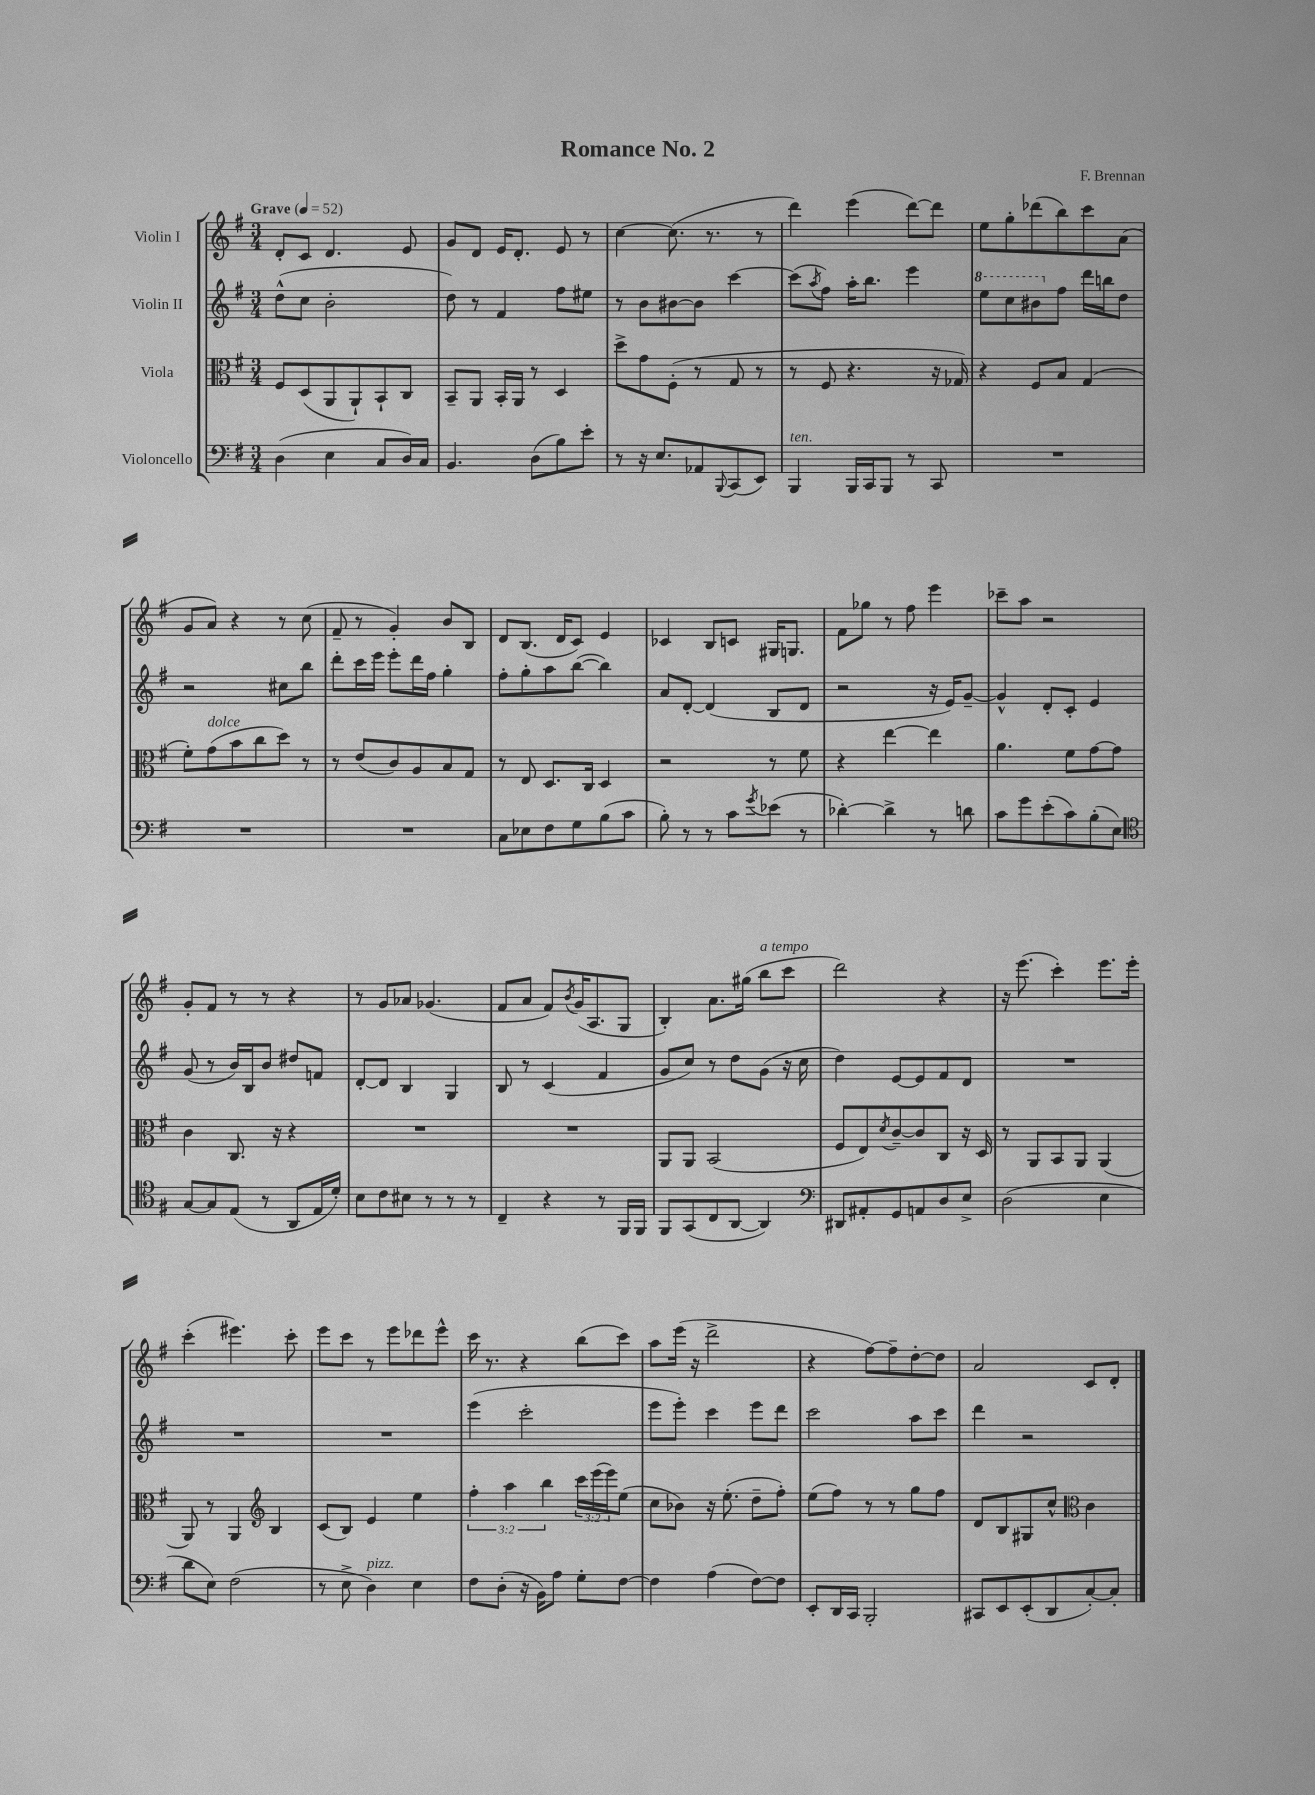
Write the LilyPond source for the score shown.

\header { title = "Romance No. 2" composer = "F. Brennan" }
<<
\new StaffGroup <<
\new Staff = "s0" \with { instrumentName = "Violin I" } {
    \clef treble \key g \major \numericTimeSignature \time 3/4 \tempo "Grave" 4 = 52
    d'8-. c'8 d'4. e'8 |
    g'8 d'8 e'16 d'8.-. e'8 r8 |
    c''4~ c''8.( r8. r8 |
    d'''4) e'''4( d'''8~) d'''8 |
    e''8 g''8-. des'''8( b''8) c'''8 a'8( |
    g'8 a'8) r4 r8 c''8( |
    fis'8-- r8 g'4-.) b'8 b8 |
    d'8 b8.( d'16 c'8) e'4 |
    ces'4 b8 c'8 gis16 g8. |
    fis'8 ges''8 r8 fis''8 e'''4 |
    ces'''8-- a''8 r2 |
    g'8-. fis'8 r8 r8 r4 |
    r8 g'8 aes'8 ges'4.( |
    fis'8 a'8 fis'8) \acciaccatura { b'8 } g'16( a8. g8 |
    b4-.) a'8. gis''16( b''8^\markup { \italic "a tempo" } c'''8 |
    d'''2) r4 |
    r16 e'''8.( c'''4-.) e'''8. e'''16-. |
    c'''4-.( eis'''4.) c'''8-. |
    e'''8 c'''8 r8 e'''8 des'''8 e'''8-^ |
    c'''16 r8. r4 b''8( c'''8) |
    a''8 e'''16( r16 d'''2-> |
    r4 fis''8~) fis''8-- d''8~-. d''8 |
    a'2 c'8 d'8-. \bar "|." |
}
\new Staff = "s1" \with { instrumentName = "Violin II" } {
    \clef treble \key g \major \numericTimeSignature \time 3/4
    d''8-^( c''8 b'2-. |
    d''8) r8 fis'4 fis''8 eis''8 |
    r8 b'8 bis'8~ bis'8 c'''4~ |
    c'''8( \acciaccatura { a''8 } fis''8) a''16-. b''8. e'''4 |
    \ottava #1 e'''8 c'''8 bis''8 \ottava #0 fis''8 d'''16 b''16 d''8 |
    r2 cis''8 b''8 |
    d'''8-. c'''16 e'''16 e'''8-. d'''16 fis''16 g''4-. |
    fis''8-. g''8-. a''8 b''8~( b''4) |
    a'8 d'8~-. d'4( b8 d'8 |
    r2 r16 e'16) g'8~-- |
    g'4-^ d'8-. c'8-. e'4 |
    g'8( r8 b'16) b16 b'8 dis''8 f'8 |
    d'8~-. d'8 b4 g4 |
    b8 r8 c'4( fis'4 |
    g'8 c''8) r8 d''8 g'8( r16 c''16 |
    d''4) e'8~ e'8 fis'8 d'8 |
    R2. |
    R2. |
    R2. |
    e'''4( c'''2-. |
    e'''8 e'''8-.) c'''4 e'''8 d'''8 |
    c'''2 a''8 c'''8 |
    d'''4 r2 \bar "|." |
}
\new Staff = "s2" \with { instrumentName = "Viola" } {
    \clef alto \key g \major \numericTimeSignature \time 3/4 \override Staff.TupletNumber.text = #tuplet-number::calc-fraction-text
    fis8 d8( a,8 a,8-!) b,8-! c8 |
    b,8-- a,8 b,16-. a,16 r8 d4 |
    d''8-> g'8 fis8-.( r8 g8 r8 |
    r8 fis8 r4. r16 ges16) |
    r4 fis8 b8 g4( |
    fis'8-.) g'8^\markup { \italic "dolce" }( b'8 c''8 d''8) r8 |
    r8 e'8( c'8) a8 b8 g8 |
    r8 e8 d8. c16 d4 |
    r2 r8 fis'8 |
    r4 e''4~ e''4 |
    a'4. fis'8 g'8~ g'8 |
    c'4 c8. r16 r4 |
    R2. |
    R2. |
    a,8 a,8 b,2( |
    fis8 e8) \acciaccatura { d'8 } c'8~-- c'8 c8 r16 d16 |
    r8 a,8 b,8 a,8 a,4( |
    a,8) r8 a,4 \clef treble b4 |
    c'8( b8) e'4 e''4 |
    \tuplet 3/2 { fis''4-. a''4 b''4 } \tuplet 3/2 { c'''16 e'''16( e'''16) } e''8( |
    c''8 bes'8) r16 e''8.-.( d''8-- fis''8-.) |
    e''8( fis''8) r8 r8 g''8 fis''8 |
    d'8 b8 gis8 c''8-^ \clef alto c'4 \bar "|." |
}
\new Staff = "s3" \with { instrumentName = "Violoncello" } {
    \clef bass \key g \major \numericTimeSignature \time 3/4
    d4( e4 c8 d16) c16 |
    b,4. d8( b8) e'8-. |
    r8 r16 e8. aes,8 \appoggiatura { b,,8 } c,8( e,8) |
    b,,4^\markup { \italic "ten." } b,,16 c,16 b,,8 r8 c,8 |
    R2. |
    R2. |
    R2. |
    c8 ees8 fis8 g8 b8( c'8 |
    b8-.) r8 r8 c'8 \acciaccatura { g'8 } ees'8( r8 |
    des'4~-.) des'4-> r8 d'8 |
    c'8 g'8 e'8-.( c'8) b8-.( e8) |
    \clef tenor g8~ g8 e8( r8 a,8 e16 d'16-.) |
    b8 c'8 bis8 r8 r8 r8 |
    c4-- r4 r8 fis,16 fis,16 |
    fis,8 g,8( c8 a,8~ a,4) |
    \clef bass dis,8 ais,8-. g,8 a,8 d8 e8-> |
    d2( e4 |
    d'8 e8) fis2( |
    r8 e8-> d4^\markup { \italic "pizz." }) e4 |
    fis8 d8-.( r16 b,16) a8 g8-. fis8~ |
    fis4 a4( fis8~) fis8 |
    e,8-. d,16 c,16 b,,2-. |
    cis,8 e,8 e,8-.( d,8 c8~-.) c8-. \bar "|." |
}
>>
>>
\layout { \context { \Score \remove "Bar_number_engraver" } }
